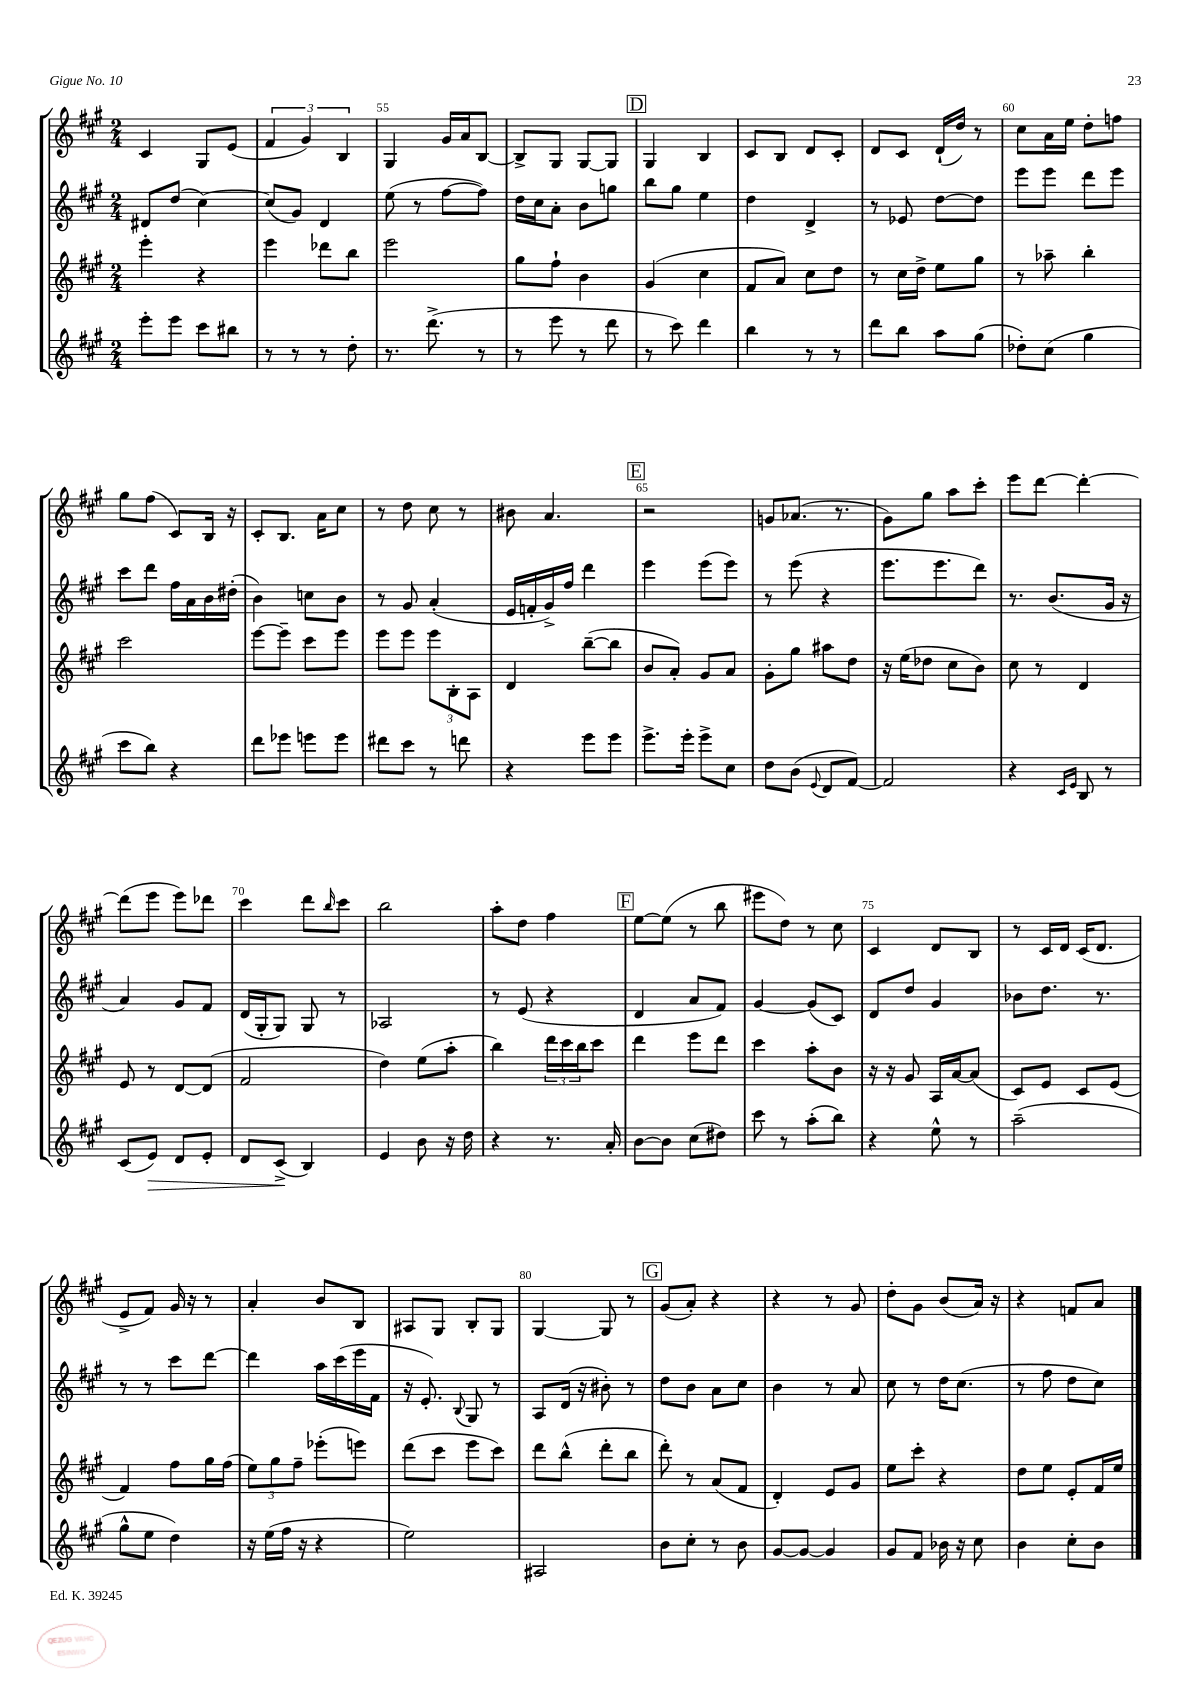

**kern	**kern	**kern	**kern
*staff4	*staff3	*staff2	*staff1
*clefG2	*clefG2	*clefG2	*clefG2
*k[f#c#g#]	*k[f#c#g#]	*k[f#c#g#]	*k[f#c#g#]
*M2/4	*M2/4	*M2/4	*M2/4
8eee'	4eee'	8d#	4c#
8eee	.	(8dd	.
8ccc#	4r	[4cc#)	8G#
8bb#	.	.	(8e
=	=	=	=
8r	4eee	(8cc#]	6f#
8r	.	8g#)	.
.	.	.	6g#)
8r	8ddd-	4d	.
.	.	.	6B
8dd'	8bb	.	.
=	=	=	=
8.r	2eee	(8ee	4G#
.	.	8r	.
(8.ddd^	.	.	.
.	.	[8ff#	16g#
.	.	.	16a
8r	.	8ff#])	[8B
=	=	=	=
8r	8gg#	16dd	8B^]
.	.	16cc#	.
8eee	8ff#`	8a'	8G#
8r	4b	8b	[8G#
8ddd	.	8gg	8G#]
=	=	=	=
8r	(4g#	8bb	4G#
8ccc#)	.	8gg#	.
4ddd	4cc#	4ee	4B
=	=	=	=
4bb	8f#	4dd	8c#
.	8a)	.	8B
8r	8cc#	4d^	8d
8r	8dd	.	8c#'
=	=	=	=
8ddd	8r	8r	8d
8bb	16cc#	8e-	8c#
.	16dd^	.	.
8aa	8ee	[8dd	(16d`
.	.	.	16dd)
(8gg#	8gg#	8dd]	8r
=	=	=	=
8dd-')	8r	8eee	8cc#
(8cc#	8aa-~	8eee	16a
.	.	.	16ee
4gg#	4bb'	8ddd	8dd'
.	.	8eee	8ff
=	=	=	=
8ccc#	2ccc#	8ccc#	8gg#
8bb)	.	8ddd	(8ff#
4r	.	16ff#	8c#)
.	.	16a	.
.	.	16b	16B
.	.	(16dd#'	16r
=	=	=	=
8ddd	[8eee	4b)	8c#'
8eee-	8eee~]	.	8.B
8eee	8ccc#	8cc	.
.	.	.	16a
8eee	8eee	8b	8cc#
=	=	=	=
8ddd#	8eee	8r	8r
8ccc#	8eee	8g#	8dd
8r	12eee	(4a'	8cc#
.	12B'	.	.
8ddd	.	.	8r
.	12A	.	.
=	=	=	=
4r	4d	16e	8b#
.	.	16f'	.
.	.	16g#^)	4.a
.	.	16ff#	.
8eee	([8bb~	4ddd	.
8eee	8bb]	.	.
=	=	=	=
8.eee^	8b	4eee	2r
.	8a')	.	.
16eee'	.	.	.
8eee^	8g#	(8eee	.
8cc#	8a	8eee)	.
=	=	=	=
8dd	8g#'	8r	8g
(8b	8gg#	(8eee	(8.a-
8qqe	.	.	.
8d	8aa#	4r	.
.	.	.	8.r
[8f#)	8dd	.	.
=	=	=	=
2f#]	16r	8.eee	8g#)
.	(16ee	.	.
.	8dd-	.	8gg#
.	.	8.eee	.
.	8cc#	.	8aa
.	8b)	8ddd)	8ccc#'
=	=	=	=
4r	8cc#	8.r	8eee
.	8r	.	[8ddd
.	.	(8.b	.
16qqc#	.	.	.
16qqe	.	.	.
8B	4d	.	4ddd'_
8r	.	16g#	.
.	.	16r	.
=	=	=	=
(8c#	8e	4a)	(8ddd]
8e)	8r	.	8eee
8d	[8d	8g#	8eee)
8e'	(8d]	8f#	8ddd-
=	=	=	=
8d	2f#	(16d	4ccc#
.	.	16G#'	.
(8c#^	.	8G#)	.
4B)	.	8G#	8ddd
.	.	.	16qqbb
.	.	8r	8ccc#
=	=	=	=
4e	4dd)	2A-	2bb
8b	(8ee	.	.
16r	8aa'	.	.
16dd	.	.	.
=	=	=	=
4r	4bb)	8r	8aa'
.	.	(8e	8dd
8.r	24ddd	4r	4ff#
.	24ccc#	.	.
.	24bb	.	.
.	8ccc#	.	.
16a'	.	.	.
=	=	=	=
[8b	4ddd	4d	[8ee
8b]	.	.	(8ee]
(8cc#	8eee	8a	8r
8dd#)	8ddd	8f#)	8bb
=	=	=	=
8ccc#	4ccc#	[4g#	8eee#
8r	.	.	8dd)
(8aa'	8aa'	(8g#]	8r
8bb)	8b	8c#)	8cc#
=	=	=	=
4r	16r	8d	4c#
.	16r	.	.
.	8g#	8dd	.
8ee^^	16A	4g#	8d
.	[16a	.	.
8r	(8a]	.	8B
=	=	=	=
(2aa~	8c#)	8b-	8r
.	8e	8.dd	16c#
.	.	.	16d
.	8c#	.	(16c#
.	.	8.r	8.d
.	(8e	.	.
=	=	=	=
8gg#^^	4f#)	8r	8e^
8ee	.	8r	8f#)
4dd)	8ff#	8ccc#	16g#
.	.	.	16r
.	16gg#	[8ddd	8r
.	(16ff#	.	.
=	=	=	=
16r	12ee)	4ddd]	4a'
(16ee	.	.	.
.	12gg#	.	.
16ff#	.	.	.
.	12ff#~	.	.
16r	.	.	.
4r	(8eee-'	16aa	8b
.	.	(16ccc#	.
.	8eee)	16eee	8B
.	.	16f#	.
=	=	=	=
2ee)	(8ddd	16r	8A#
.	.	8.e')	.
.	8ccc#	.	8G#
.	.	8qqB	.
.	8eee	8G#	8B'
.	8ccc#)	8r	8G#
=	=	=	=
2A#	8ddd	8A	[4G#
.	(8bb^^	(16d	.
.	.	16r	.
.	8ddd'	8b#')	8G#]
.	8bb	8r	8r
=	=	=	=
8b	8ddd')	8dd	(8g#
8cc#'	8r	8b	8a')
8r	(8a	8a	4r
8b	8f#	8cc#	.
=	=	=	=
[8g#	4d')	4b	4r
8g#_	.	.	.
4g#]	8e	8r	8r
.	8g#	8a	8g#
=	=	=	=
8g#	8ee	8cc#	8dd'
8f#	8ccc#'	8r	8g#
16b-	4r	16dd	(8b
16r	.	(8.cc#	.
8cc#	.	.	16a)
.	.	.	16r
=	=	=	=
4b	8dd	8r	4r
.	8ee	8ff#	.
8cc#'	8e'	8dd	8f
8b	16f#	8cc#)	8a
.	16ee	.	.
==	==	==	==
*-	*-	*-	*-
